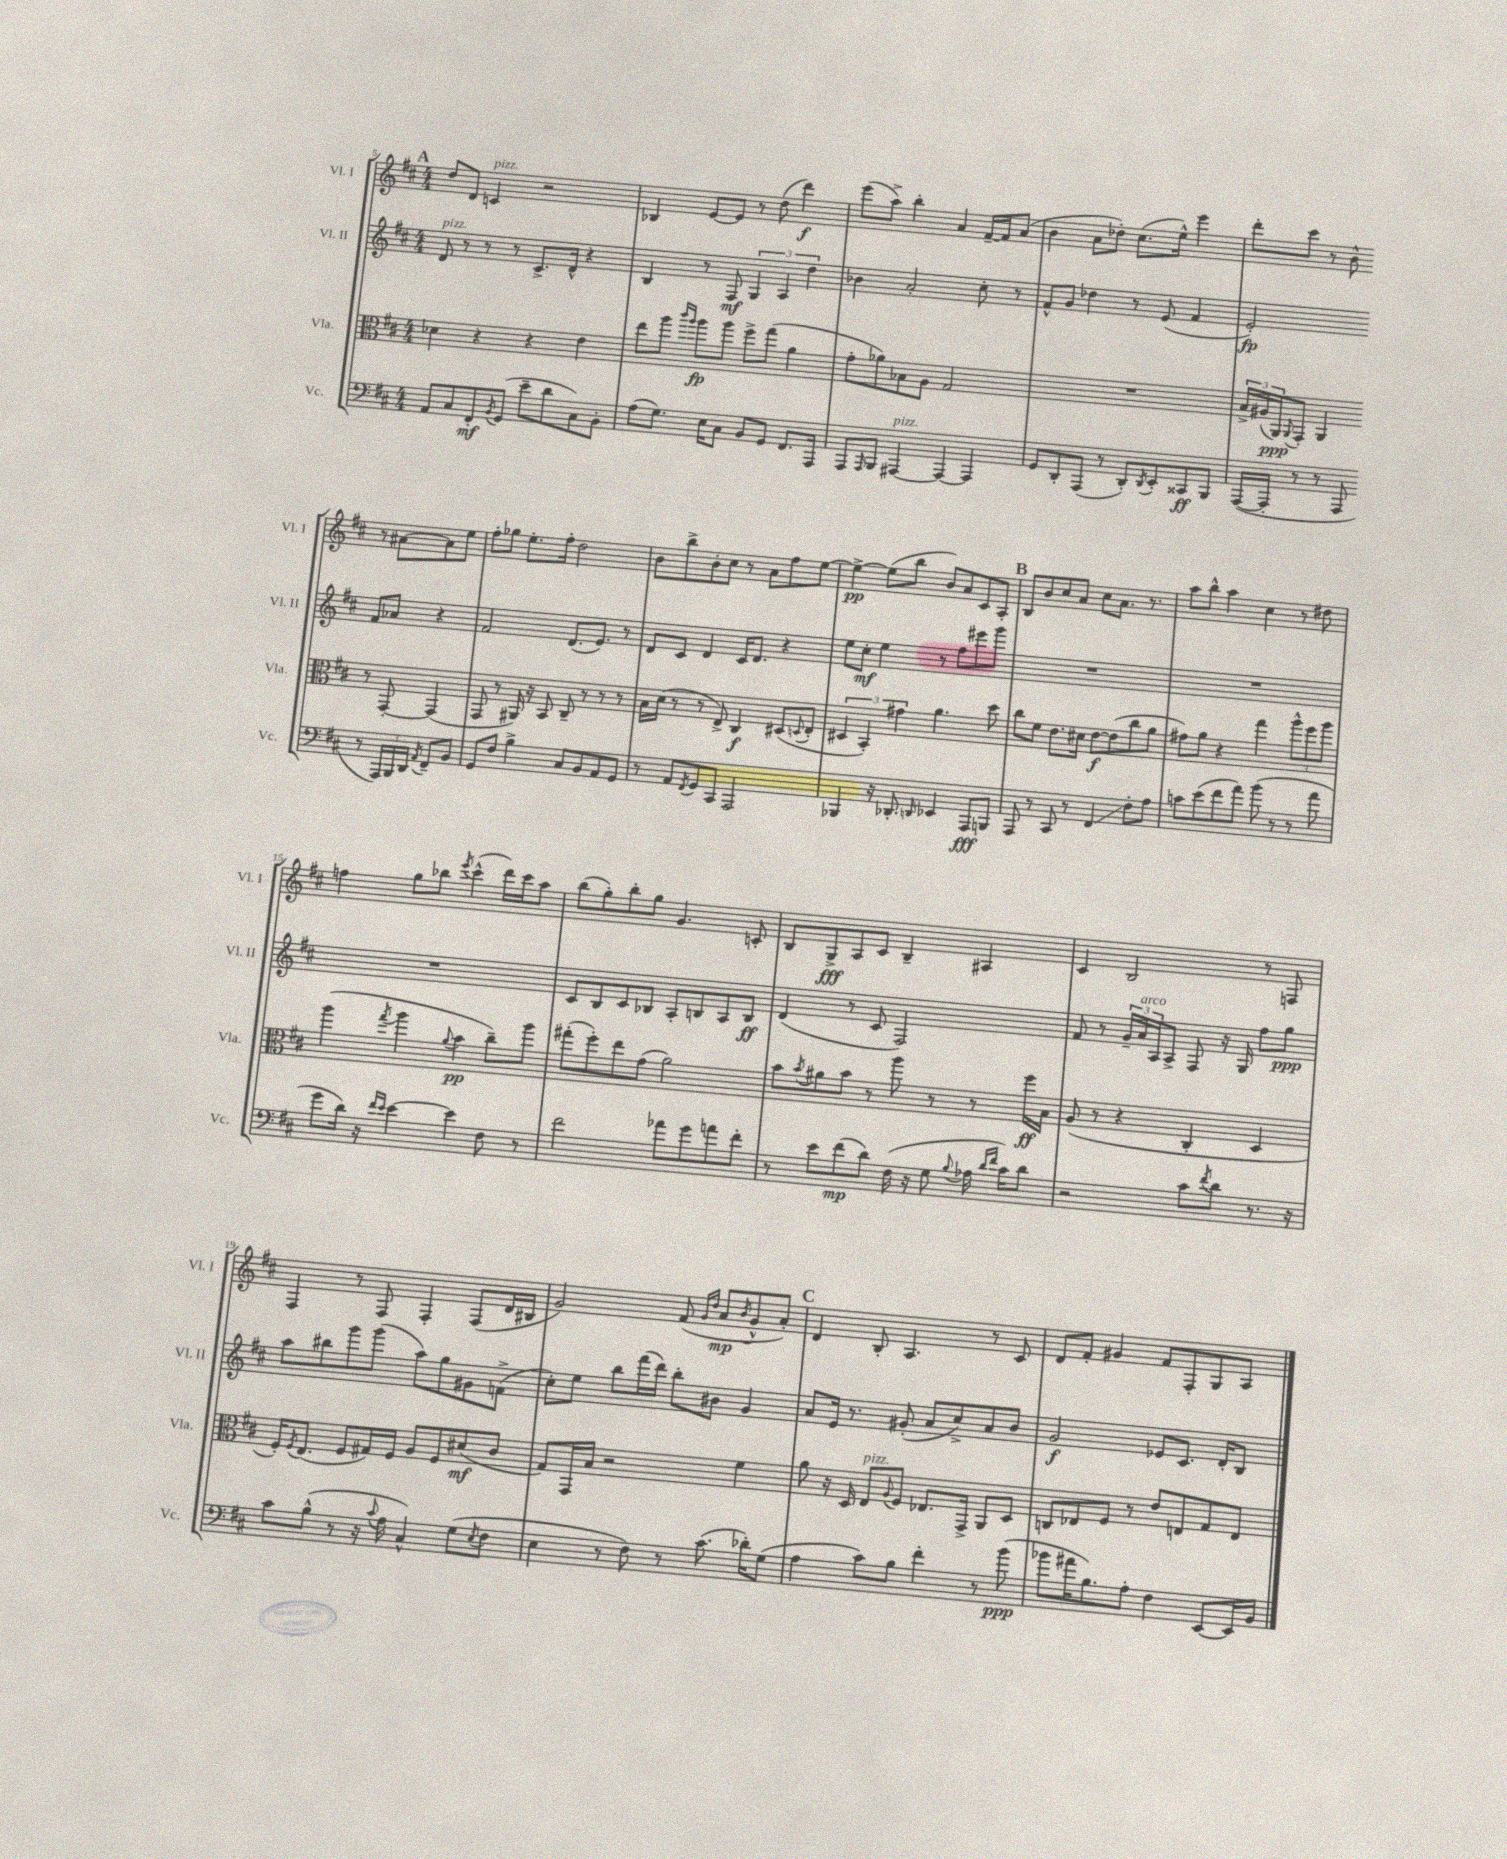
<<
\new StaffGroup <<
\new Staff = "s0" \with { instrumentName = "Vl. I" shortInstrumentName = "Vl. I" } {
    \clef treble \key d \major \numericTimeSignature \time 4/4
    \mark \markup { \bold "A" } d''8 d'8 c'4^\markup { \italic "pizz." } r2 |
    bes4 e'8~ e'8 r8 d''8( d'''4\f) |
    e'''8( a''8->) b''4-. a'4 fis'16~-- fis'16 a'8( |
    b'4 a'8 des''8-.) cis''8.( e''16-^) e'''4 |
    d'''8-. cis'''8 r8 b'8-^ r8 ais'8~ ais'8 e''8 |
    fis''8-. ges''8 e''8.-. fis''16-. d''2 |
    b'8 b''8-> b'8-. cis''8 r8 a'8 fis''8 e''8~ |
    e''4~->\pp e''8( b''8 b'8) a'8 cis'8 a8-. |
    \mark \markup { \bold "B" } b8 b'8 cis''8 a'8 cis''8 a'8. r8. |
    a''8 b''8-^ a''4 cis''4 r8 dis''8 |
    f''4 g''8 bes''8 \acciaccatura { e'''8 } cis'''4-^( d'''16) cis'''16 a''8 |
    b''8( g''8-.) b''8-. g''8 g'4. c'8-. |
    b8 g8->\fff a8 cis'8 b4-- ais4 |
    cis'4 b2 r8 f8 |
    fis4 r8 fis8 fis4-. fis8( d'16 bis16 |
    g'2) fis'8( \grace { g'16 d''16 } a'8\mp \acciaccatura { b'8 } g'8-^ a'8-.) |
    \mark \markup { \bold "C" } d'4 b8-. a4. r8 cis'8 |
    d'8 fis'8-. gis'4 fis'8 fis8-. g8 a8 \bar "|." |
}
\new Staff = "s1" \with { instrumentName = "Vl. II" shortInstrumentName = "Vl. II" } {
    \clef treble \key d \major \numericTimeSignature \time 4/4
    \mark \markup { \bold "A" } d'8^\markup { \italic "pizz." } r8 r8 r8 cis'8.-> d'16-^ r4 |
    b4 r8 fis8\mf \tuplet 3/2 { g4 a4 d''4 } |
    bes'4 a'2-. cis''8-. r8 |
    fis'8-^ g'8 des''4 r8 e'8( fis'4 |
    e'2-.\fp) fis'8 aes'8 r4 |
    fis'2 d'8.( e'8.) r8 |
    d'8 cis'8 d'4 cis'16 d'8. r4 |
    e''8 cis''8-.\mf e''4 r8 fis''8 eis'''8 g'''8 |
    \mark \markup { \bold "B" } R1 |
    R1 |
    R1 |
    cis'8 b8 cis'8 bes8 a8-. b8 a8 b8\ff |
    d'4( r8 cis'8 fis2) |
    fis'8 r8 \tuplet 3/2 { g'16-- a'16^\markup { \italic "arco" } a16 } a8-> fis8 r16 g16 fis''8 g''8\ppp |
    a''8 bis''8 g'''8 g'''8( a''8) g''8 gis'8 f'8->( |
    cis''8-.) e''8 b''8 fis'''16( d'''16) b''8-. bis'8 g'4 |
    \mark \markup { \bold "C" } a'8 e'16 r8. gis'8-.( a'8 cis''8->) a'8 b'8 |
    g'2\f ees'8 cis'8. d'16-. b8 \bar "|." |
}
\new Staff = "s2" \with { instrumentName = "Vla." shortInstrumentName = "Vla." } {
    \clef alto \key d \major \numericTimeSignature \time 4/4
    \mark \markup { \bold "A" } des'4 r4 r4 e'4 |
    e''8 a''8 \grace { cis'''16 a''16 } a''8\fp a''8 fis''8-> g''8( a'4 |
    g'8-. aes'8) bes8 a8 g2 |
    R1 |
    \tuplet 3/2 { b16-> ais16( a,16\ppp) } \appoggiatura { a,8 } g,8-. a,4 r8 g,8~-. g,4( |
    g,8 r8 ais,16) r16 b,8 cis8-- r8 r8 r8 |
    b16 d'16( r8 r8 e8->) cis4\f dis8( \appoggiatura { d8 } e8-. |
    \tuplet 3/2 { dis4 b,4-.) gis'4 } a'4. d''8 |
    \mark \markup { \bold "B" } cis''8 fis'8 e'8. dis'16 e'8~\f e'8( cis''8 a'8 |
    gis'8) a'8 r4 g''4 \tuplet 3/2 { a''8-^ fis''8 a''8 } |
    a''4( \acciaccatura { g''8 } a''4 \appoggiatura { a'8 } b'4\pp cis''8--) a''8 |
    gis''8-.( fis''8-.) e''8 g'8( a'2) |
    b'8 \acciaccatura { b'8 } ais'8 b'8 r8 a''8 r8 r8 fis''16\ff b16 |
    a8( r8 r4 cis4-. d4 |
    fis16-.) \acciaccatura { fis8 } e8.( fis8 gis16) fis16 a8 fis8 dis'8\mf( cis'8 |
    g8) g,16 b16 r2 fis'4 |
    \mark \markup { \bold "C" } a'8 r16 d16 e8^\markup { \italic "pizz." } \appoggiatura { a8 } fis8 ees8. g,16-> a,8 d8 |
    c8 ees8 fis8 r8 e'8 e8 g8 e8 \bar "|." |
}
\new Staff = "s3" \with { instrumentName = "Vc." shortInstrumentName = "Vc." } {
    \clef bass \key d \major \numericTimeSignature \time 4/4
    \mark \markup { \bold "A" } a,8 cis8 fis,8-.\mf \acciaccatura { b,8 } g,8( e'8-- d'8 cis8) b,8-. |
    a8( g8.) e16 cis8 b,8 g,8 fis,8. a,,16 |
    a,,8 \grace { a,,16 } b,,8 ais,,4~^\markup { \italic "pizz." } ais,,4~ ais,,4 |
    g,8 d,8-. a,,8( r8 d,8-.) \acciaccatura { d,8 } e,8-. cisis,8\ff b,,8 |
    a,,16~( a,,16-. r8 r8 a,,8 r8 \tuplet 3/2 { a,,16) b,,16 d,16 } \acciaccatura { a,8 } fis,8-- b,8 |
    g,8 fis8 b4-> cis8 b,8 a,8 g,8 |
    r8 a,8 \acciaccatura { fis,8 } g,8 cis,8 a,,2 |
    bes,,4 r16 des,8.-. \grace { d,16 } ees,4 a,,8\fff b,,8 |
    \mark \markup { \bold "B" } a,,8 r8 cis,8 r8 fis,4\glissando fis8-. a8 |
    c'8 e'8( fis'8 a'8) b'8( r8 r8 a'8 |
    g'8 d'16) r16 \grace { fis'16 e'16 } e'4~ e'4 fis8 r8 |
    fis'2 aes'8 g'8 a'8 fis'8-. |
    r8 e'8 fis'8\mp( d'8) fis16( r16 g8 \appoggiatura { b8 } aes16 \grace { d'16 fis'16 } cis'16) d'8 |
    r2 cis'8 \acciaccatura { fis'8 } d'8 r8. r16 |
    cis'8 b8-^( r8 r16 \appoggiatura { cis'8 } a16 cis4-^) g8( \acciaccatura { e8 } fis8 |
    e4 r8 fis8) r8 cis'8.( des'16-.) g8( |
    \mark \markup { \bold "C" } a4 cis'8) b8 fis'4-. r8 b'8\ppp( |
    bes'8 ais'16 b8.) a8-. fis4 e,8~ e,16 b,16 \bar "|." |
}
>>
>>
\layout { \context { \Score currentBarNumber = #5 } }
